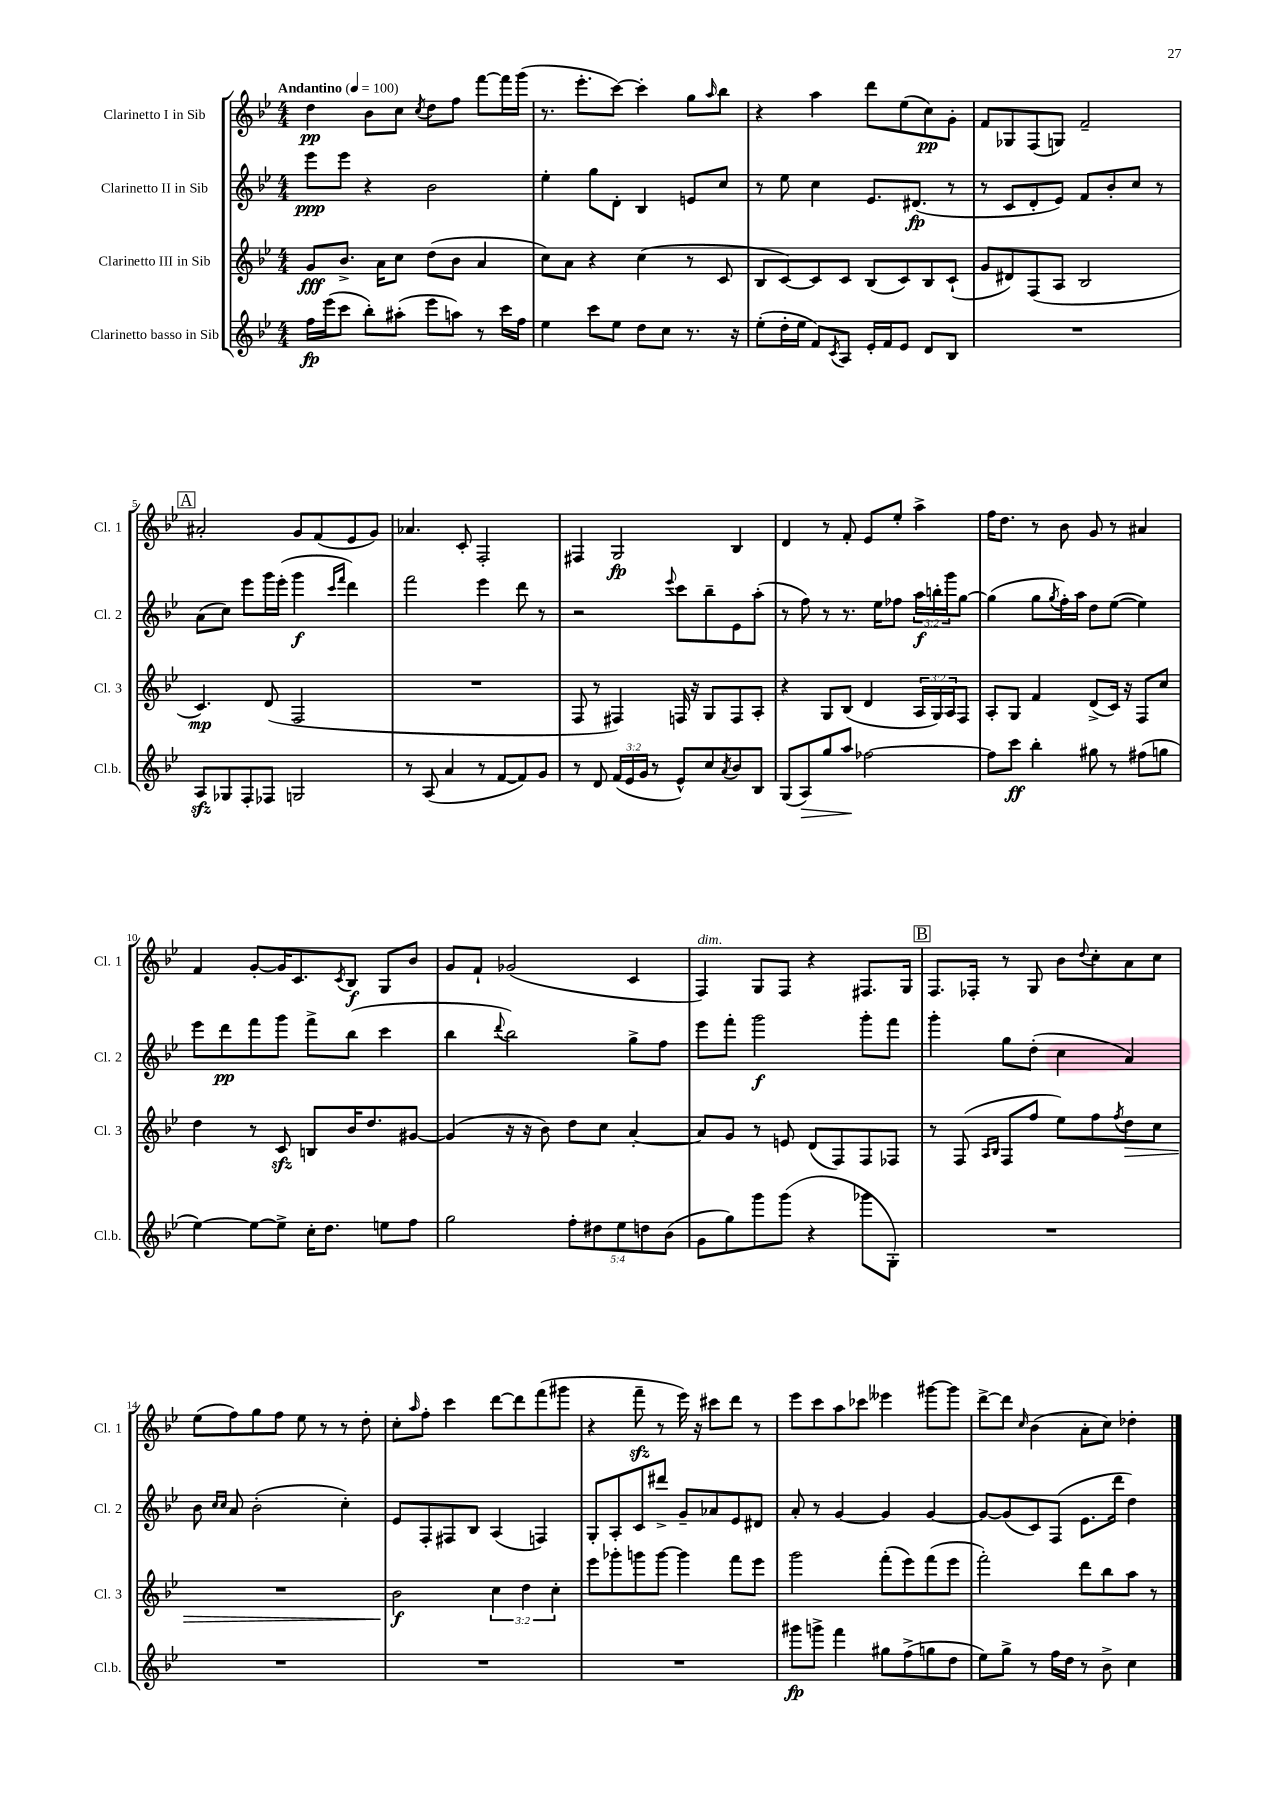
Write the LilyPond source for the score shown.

<<
\new StaffGroup <<
\new Staff = "s0" \with { instrumentName = "Clarinetto I in Sib" shortInstrumentName = "Cl. 1" } {
    \clef treble \key bes \major \numericTimeSignature \time 4/4 \tempo "Andantino" 4 = 100
    d''4\pp bes'8 c''8 \acciaccatura { c''8 } d''8 f''8 f'''8~ f'''16 g'''16( |
    r8. ees'''8.-. c'''8~) c'''4-. g''8 \grace { a''16 } bes''8 |
    r4 a''4 d'''8 ees''8( c''8\pp) g'8-. |
    f'8 ges8 f8( g8) f'2-- |
    \mark \markup { \box "A" } ais'2-. g'8 f'8( ees'8 g'8) |
    aes'4. c'8-. f2-. |
    fis4 g2\fp bes4 |
    d'4 r8 f'8-. ees'8 ees''8-. a''4-> |
    f''16 d''8. r8 bes'8 g'8 r8 ais'4 |
    f'4 g'8~-. g'16 c'8. \acciaccatura { c'8 } bes8\f g8 bes'8 |
    g'8 f'8-! ges'2( c'4 |
    f4^\markup { \italic "dim." }) g8 f8 r4 fis8. g16 |
    \mark \markup { \box "B" } f8. fes16-. r8 g8 bes'8 \appoggiatura { d''8 } c''8-. a'8 c''8 |
    ees''8( f''8) g''8 f''8 ees''8 r8 r8 d''8-. |
    c''8-. \grace { a''16 } f''8-. c'''4 d'''8~ d'''8 f'''8( gis'''8 |
    r4 f'''8--\sfz r8 ees'''16) r16 cis'''8 d'''8 r8 |
    ees'''8 c'''8 a''8 ces'''8 eeses'''4 gis'''8~ gis'''8 |
    d'''8~-> d'''8 \grace { c''16 } bes'4( a'8-. c''8) des''4-. \bar "|." |
}
\new Staff = "s1" \with { instrumentName = "Clarinetto II in Sib" shortInstrumentName = "Cl. 2" } {
    \clef treble \key bes \major \numericTimeSignature \time 4/4 \override Staff.TupletNumber.text = #tuplet-number::calc-fraction-text
    ees'''8\ppp ees'''8 r4 bes'2 |
    ees''4-. g''8 d'8-. bes4 e'8 c''8 |
    r8 ees''8 c''4 ees'8. dis'8.\fp( r8 |
    r8 c'8 d'8-. ees'8) f'8 bes'8-. c''8 r8 |
    \mark \markup { \box "A" } a'8( c''8) ees'''8 g'''16 ees'''16-.( g'''4\f \grace { c'''16 f'''16 } d'''4) |
    f'''2 ees'''4 d'''8 r8 |
    r2 \appoggiatura { ees'''8 } c'''8 bes''8-- ees'8 a''8-.( |
    r8 f''8) r8 r8. ees''16 fes''8 \tuplet 3/2 { a''16\f b''16-. g'''16 } g''8~ |
    g''4( g''8 \acciaccatura { g''8 } f''16-.) a''16 d''8 ees''8~( ees''4) |
    ees'''8 d'''8\pp f'''8 g'''8 f'''8-> bes''8( c'''4 |
    bes''4 \appoggiatura { d'''8 } bes''2) g''8-> f''8 |
    ees'''8 f'''8-. g'''2\f g'''8-. f'''8 |
    \mark \markup { \box "B" } g'''4-. g''8 d''8-.( c''4 a'4) |
    bes'8 \grace { c''16 c''16 } a'8 bes'2-.( c''4-.) |
    ees'8 f8-. fis8 bes8 a4( f4) |
    g8-. a8-. c'8 dis'''8-> g'8-- aes'8 ees'8 dis'8 |
    a'8-. r8 g'4~ g'4 g'4~ |
    g'8~ g'8( c'8) f8( ees'8. d'''16 d''4) \bar "|." |
}
\new Staff = "s2" \with { instrumentName = "Clarinetto III in Sib" shortInstrumentName = "Cl. 3" } {
    \clef treble \key bes \major \numericTimeSignature \time 4/4 \override Staff.TupletNumber.text = #tuplet-number::calc-fraction-text
    g'8\fff bes'8.-> a'16 c''8 d''8( bes'8 a'4 |
    c''8) a'8 r4 c''4( r8 c'8 |
    bes8 c'8~) c'8 c'8 bes8( c'8) bes8 c'8-!( |
    g'8 dis'8) f8( a8 bes2 |
    \mark \markup { \box "A" } c'4.\mp) d'8( f2 |
    R1 |
    f8 r8 fis4) f16 r16 g8 f8 a8-. |
    r4 g8 bes8( d'4 \tuplet 3/2 { a16 g16) a16 } f8 |
    a8-. g8 f'4 d'8->( c'16) r16 f8 c''8 |
    d''4 r8 c'8\sfz b8 bes'16 d''8. gis'8~ |
    gis'4( r16 r16 bes'8) d''8 c''8 a'4~-. |
    a'8 g'8 r8 e'8 d'8( f8) f8 fes8 |
    \mark \markup { \box "B" } r8 f8( \grace { a16 bes16 } f8 f''8 ees''8) f''8 \acciaccatura { f''8 } d''8\> c''8 |
    R1 |
    bes'2\f\! \tuplet 3/2 { c''4 d''4 c''4-. } |
    ees'''8 ges'''8-. g'''8 g'''8~ g'''4 f'''8 ees'''8 |
    g'''2 f'''8-.( ees'''8) f'''8( ees'''8 |
    f'''2-.) d'''8 bes''8 a''8 r8 \bar "|." |
}
\new Staff = "s3" \with { instrumentName = "Clarinetto basso in Sib" shortInstrumentName = "Cl.b." } {
    \clef treble \key bes \major \numericTimeSignature \time 4/4 \override Staff.TupletNumber.text = #tuplet-number::calc-fraction-text
    f''16\fp ees'''16( c'''8 bes''8-.) ais''8-.( ees'''8 a''8) r8 c'''16 f''16 |
    ees''4 c'''8 ees''8 d''8 c''8 r8. r16 |
    ees''8-.( d''16-. ees''16 f'8) \acciaccatura { c'8 } a8 ees'16-. f'16 ees'8 d'8 bes8 |
    R1 |
    \mark \markup { \box "A" } a8\sfz ges8 f8-. fes8 g2 |
    r8 a8( a'4 r8 f'8~ f'8) g'8 |
    r8 d'8 \tuplet 3/2 { f'16( ees'16 g'16 } r8 ees'8-^) c''8 \acciaccatura { a'8 } bes'8 bes8 |
    g8( a8\>) g''8 a''8\! fes''2~ |
    fes''8 c'''8\ff bes''4-. gis''8 r8 fis''8( g''8 |
    ees''4~) ees''8~ ees''8-> c''16-. d''8. e''8 f''8 |
    g''2 \tuplet 5/4 { f''8-. dis''8 ees''8 d''8 bes'8( } |
    g'8 g''8) g'''8 g'''8( r4 ges'''8 g8-.) |
    \mark \markup { \box "B" } R1 |
    R1 |
    R1 |
    R1 |
    gis'''8\fp g'''8-> f'''4 gis''8 f''8->( g''8 d''8 |
    ees''8) g''8-> r8 f''16 d''16 r8 bes'8-> c''4 \bar "|." |
}
>>
>>
